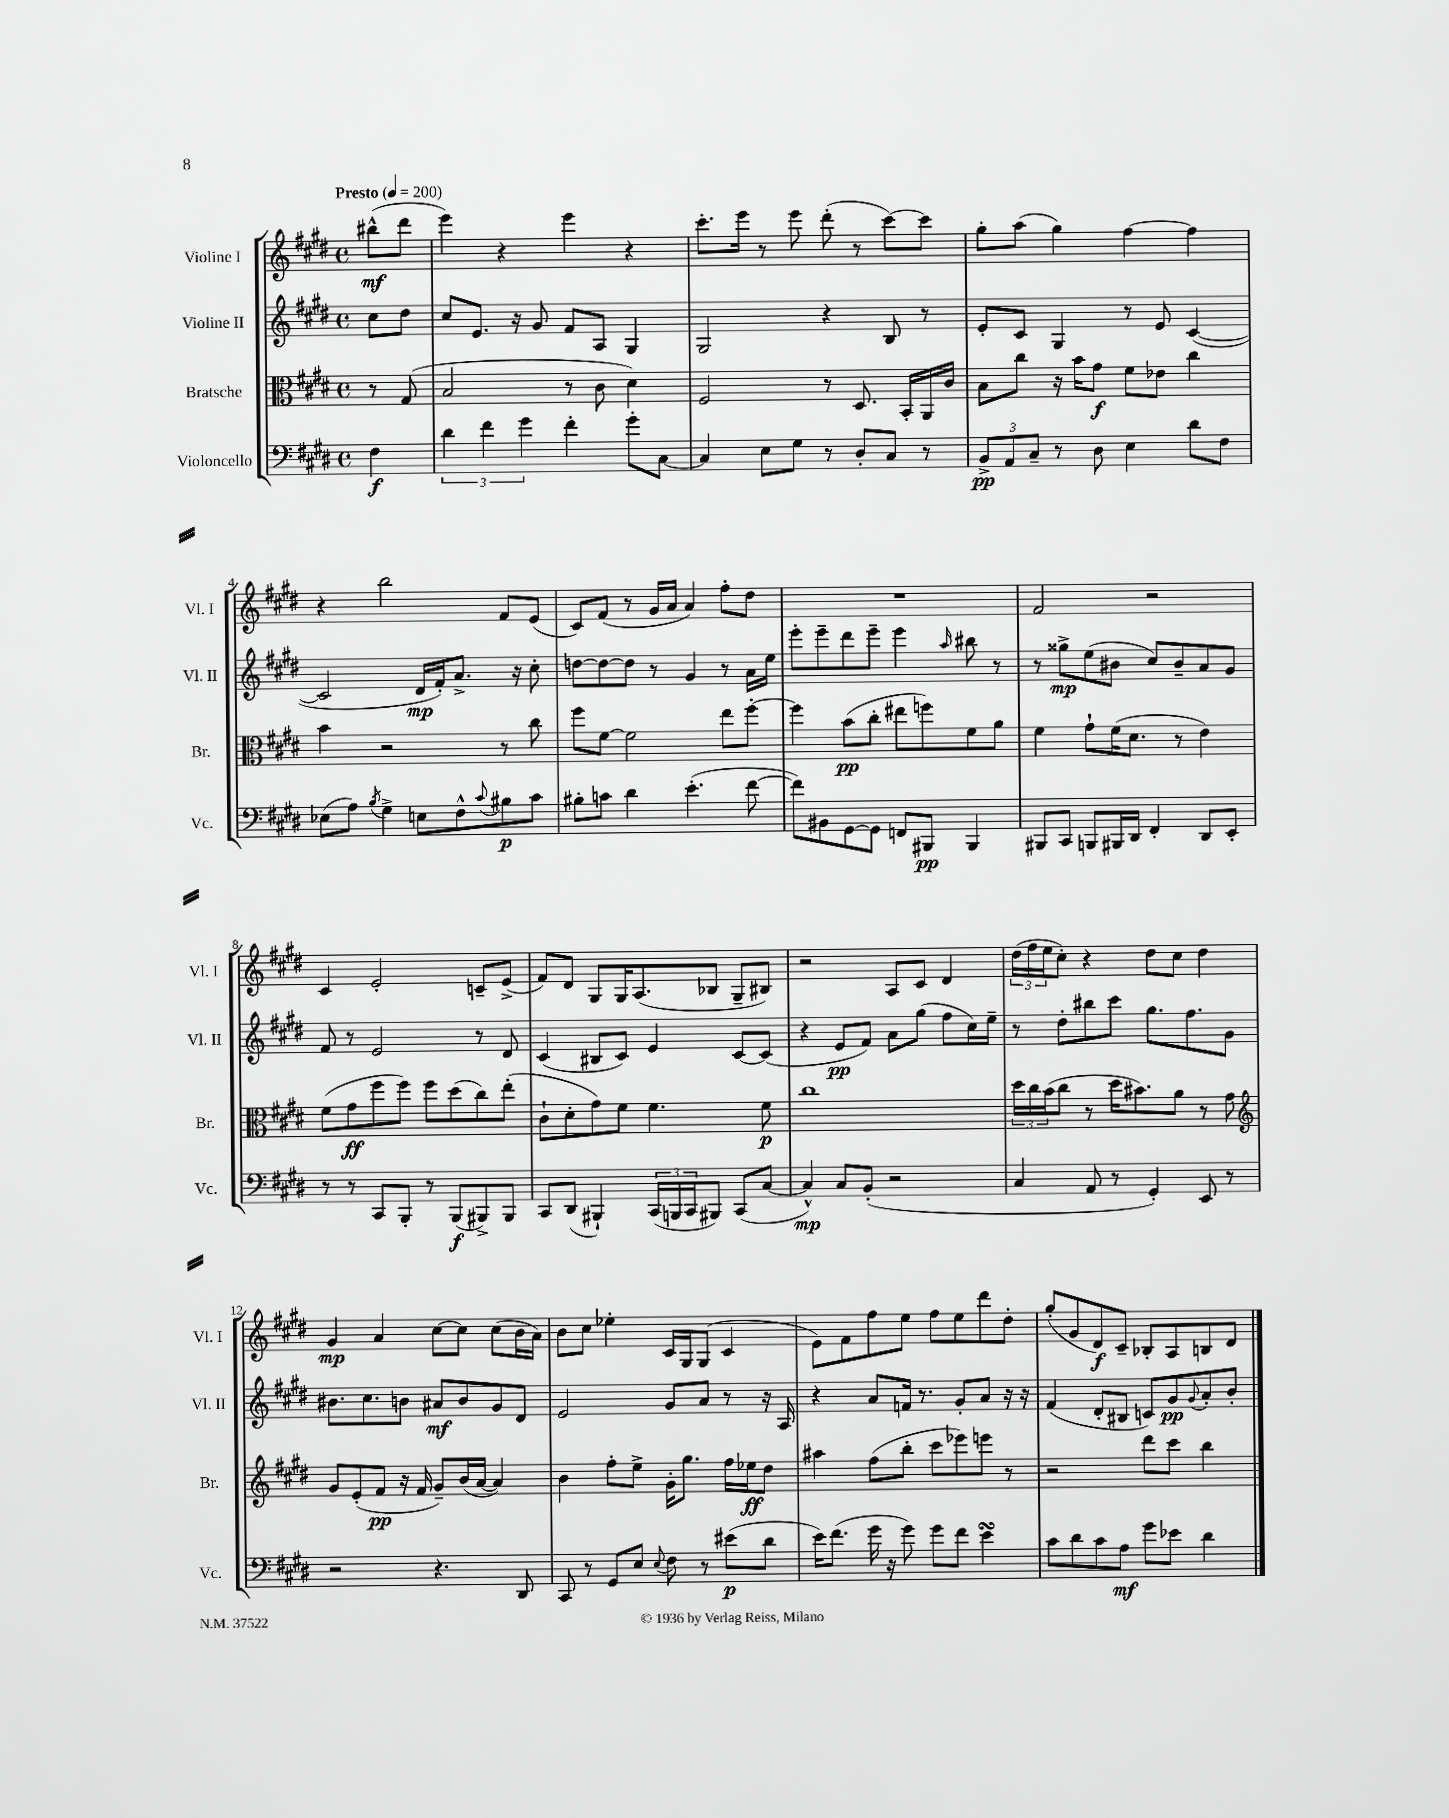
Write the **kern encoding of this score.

**kern	**kern	**kern	**kern
*staff4	*staff3	*staff2	*staff1
*clefF4	*clefC3	*clefG2	*clefG2
*k[f#c#g#d#]	*k[f#c#g#d#]	*k[f#c#g#d#]	*k[f#c#g#d#]
*M4/4	*M4/4	*M4/4	*M4/4
*met(c)	*met(c)	*met(c)	*met(c)
*MM200	*MM200	*MM200	*MM200
4F#\	8r	8cc#\L	(8bb#^^\L
.	(8G#/	8dd#\J	8ddd#\J
=	=	=	=
6d#\	2B/	8cc#/L	4eee\)
.	.	8.e/J	.
6f#\	.	.	.
.	.	.	4r
.	.	16r	.
6g#\	.	.	.
.	.	8g#/	.
4f#'\	8r	8f#/L	4eee\
.	8c#\	8A/J	.
8g#'\L	4d#\)	4G#/	4r
[8C#\J	.	.	.
=	=	=	=
4C#/]	2F#/	2G#/	8.ccc#'\L
.	.	.	16eee\Jk
8E\L	.	.	8r
8G#\J	.	.	8eee\
8r	8r	4r	(8ddd#'\
8D#'/L	8.D#/	.	8r
8C#/J	.	8B/	[8ccc#\L)
.	16BB'/LL	.	.
8r	16AA/	8r	8ccc#\]J
.	16c#/JJ	.	.
=	=	=	=
12BB^/L	8B\L	8e'/L	8gg#'\L
12AA/	.	.	.
.	8cc#\J	8c#/J	(8aa\J
12C#~/J	.	.	.
8r	16r	4G#/	4gg#\)
.	16b\LK	.	.
8D#\	8g#\J	.	.
4E\	8f#\L	8r	[4ff#\
.	8e-\J	8e/	.
8d#\L	4cc#\	([4c#/	4ff#\]
8F#\J	.	.	.
=	=	=	=
(8E-\L	4b\	2c#/]	4r
8A\J)	.	.	.
8qB/	.	.	.
4G#^\	2r	.	2bb\
8E\L	.	16d#/LL	.
.	.	16f#'/J)	.
8F#^^\	.	8.a^/J	.
8qqc#/	.	.	.
8B#\	8r	.	8f#/L
.	.	16r	.
8c#\J	8cc#\	8cc#'\	(8e/J
=	=	=	=
8B#'\L	8ff#\L	[8dd\L	8c#/L)
8c\J	[8f#\J	8dd\_	(8f#/J
4d#\	2f#\]	8dd\]J	8r
.	.	8r	16g#/LL
.	.	.	16a/JJ
(4.e'\	.	4g#/	4a/)
.	8ee\L	8r	8ff#'\L
[8f#\	[8ff#'\J	16a\LL	8dd#\J
.	.	16ee\JJ	.
=	=	=	=
8f#\]L)	4ff#\]	8eee'\L	1r
8BB#\	.	8eee~\	.
[8GG#\	(8b\L	8ddd#\	.
8GG#\]J	8cc#'\J	8eee~\J	.
8FF/L	8ee#\L	4eee\	.
8BBB#/J	8ff\)	.	.
.	.	16qqaa/	.
4BBB#/	8f#\	8bb#\	.
.	8a\J	8r	.
=	=	=	=
8BBB#/L	4f#\	8r	2f#/
8CC#/J	.	8gg##^\L	.
8BBB/L	8g#`\L	(8ee\	.
16BBB#/L	(16f#\K	8b#\J	.
16DD#/JJ	8.d#\J	.	.
4FF#'/	.	8cc#/L)	2r
.	8r	8b#~/	.
8DD#/L	4e\)	8a/	.
8EE'/J	.	8g#/J	.
=	=	=	=
8r	(8f#\L	8f#/	4c#/
8r	8g#\	8r	.
8CC#/L	8ff#\	2e/	2e'/
8BBB'/J	8ff#\J)	.	.
8r	8ff#\L	.	.
(8BBB/L	(8dd#\	.	.
8BBB#^/)	8cc#\)	8r	8c~/L
8BBB#/J	(8ee'\J	8d#/	(8e^/J
=	=	=	=
8CC#/L	8c#`\L	(4c#/	8f#/L)
(8DD#/J	8d#'\	.	8d#/J
4BBB#`/)	8g#\)	8B#/L	8G#/L
.	8f#\J	8c#/J)	16G#/K
.	.	.	(8.A/
(24CC#/LL	4.f#\	4e/	.
24BBB/	.	.	.
24CC#/J	.	.	.
8BBB#/J)	.	.	8B-/J
(8CC#/L	.	[8c#/L	8G#~/L
[8C#/J	8f#\	(8c#/]J	8B#/J)
=	=	=	=
4C#^^/])	1cc#	4r	2r
8C#/L	.	8e/L	.
(8BB'/J	.	8f#/J)	.
2r	.	8a\L	8A/L
.	.	(8gg#\J	8c#/J
.	.	8ff#\L	4d#/
.	.	16cc#\L)	.
.	.	16ee~\JJ	.
=	=	=	=
4C#/	24dd#\LL	8r	(24dd#\LL
.	24cc#\	.	24ff#\
.	(24b\J	.	24ee\J
.	8cc#\J	8dd#'\L	8cc#'\J)
8AA/	8r	8bb#\	4r
8r	16dd#\LK	8ccc#\J	.
.	8.b#\)	.	.
4GG#'/)	.	8.gg#\L	8dd#\L
.	8a\J	.	8cc#\J
.	.	8.ff#\	.
8EE/	8r	.	4dd#\
8r	8g#\	8g#\J	.
=	=	=	=
*	*clefG2	*	*
2r	8g#/L	8.b#\L	4g#/
.	(8e'/	.	.
.	.	8.cc#\	.
.	8f#/J	.	4a/
.	16r	8b\J	.
.	16f#/	.	.
4.r	8g#~/L)	8a#/L	[8cc#\L
.	(16b/L	8b/	8cc#\]J
.	[16a/JJ	.	.
.	4a/])	8g#/	(8cc#\L
8DD#/	.	8d#/J	16b\L
.	.	.	16a\JJ)
=	=	=	=
8CC#/	4b\	2e/	8b\L
8r	.	.	8cc#\J
8GG#/L	8ff#'\L	.	4ee-'\
8E/J	8ee^\J	.	.
8qqE/	.	.	.
8F#\	16g#'\LK	8g#/L	16c#/LL
.	8.gg#\J	.	16G#/J
8r	.	8a/J	(8G#/J
(8e#\L	16ff#\LL	8r	4c#/
.	16ee-\J	.	.
8d#\J	8dd#\J	16r	.
.	.	16A/	.
=	=	=	=
16e\LK)	4aa#\	4r	8e\L)
(8.f#\J	.	.	.
.	.	.	8f#\
16g#\	(8ff#\L	8a/L	8ff#\
16r	.	.	.
8g#\)	8bb'\J	16f/Jk	8ee\J
.	.	8.r	.
8g#\L	8ccc#\L	.	8ff#\L
8f#\J	8eee-\)	8g#'/L	8ee\
4e\	8eee\J	8a/J	8ddd#\
.	8r	16r	8dd#'\J
.	.	16r	.
=	=	=	=
8c#\L	2r	(4f#/	(8gg#'/L
8d#\	.	.	8g#/
8c#\	.	8d#'/L	8d#/)
8A\J	.	8B#/J	8c#~/J
8g#\L	8ddd#\L	8c/L)	8B-'/L
8e-\J	8ccc#\J	8g#/	8A/
.	.	8qqg#/	.
4d#\	4bb\	8a'/	8B/
.	.	8b'/J	8d#/J
==	==	==	==
*-	*-	*-	*-
